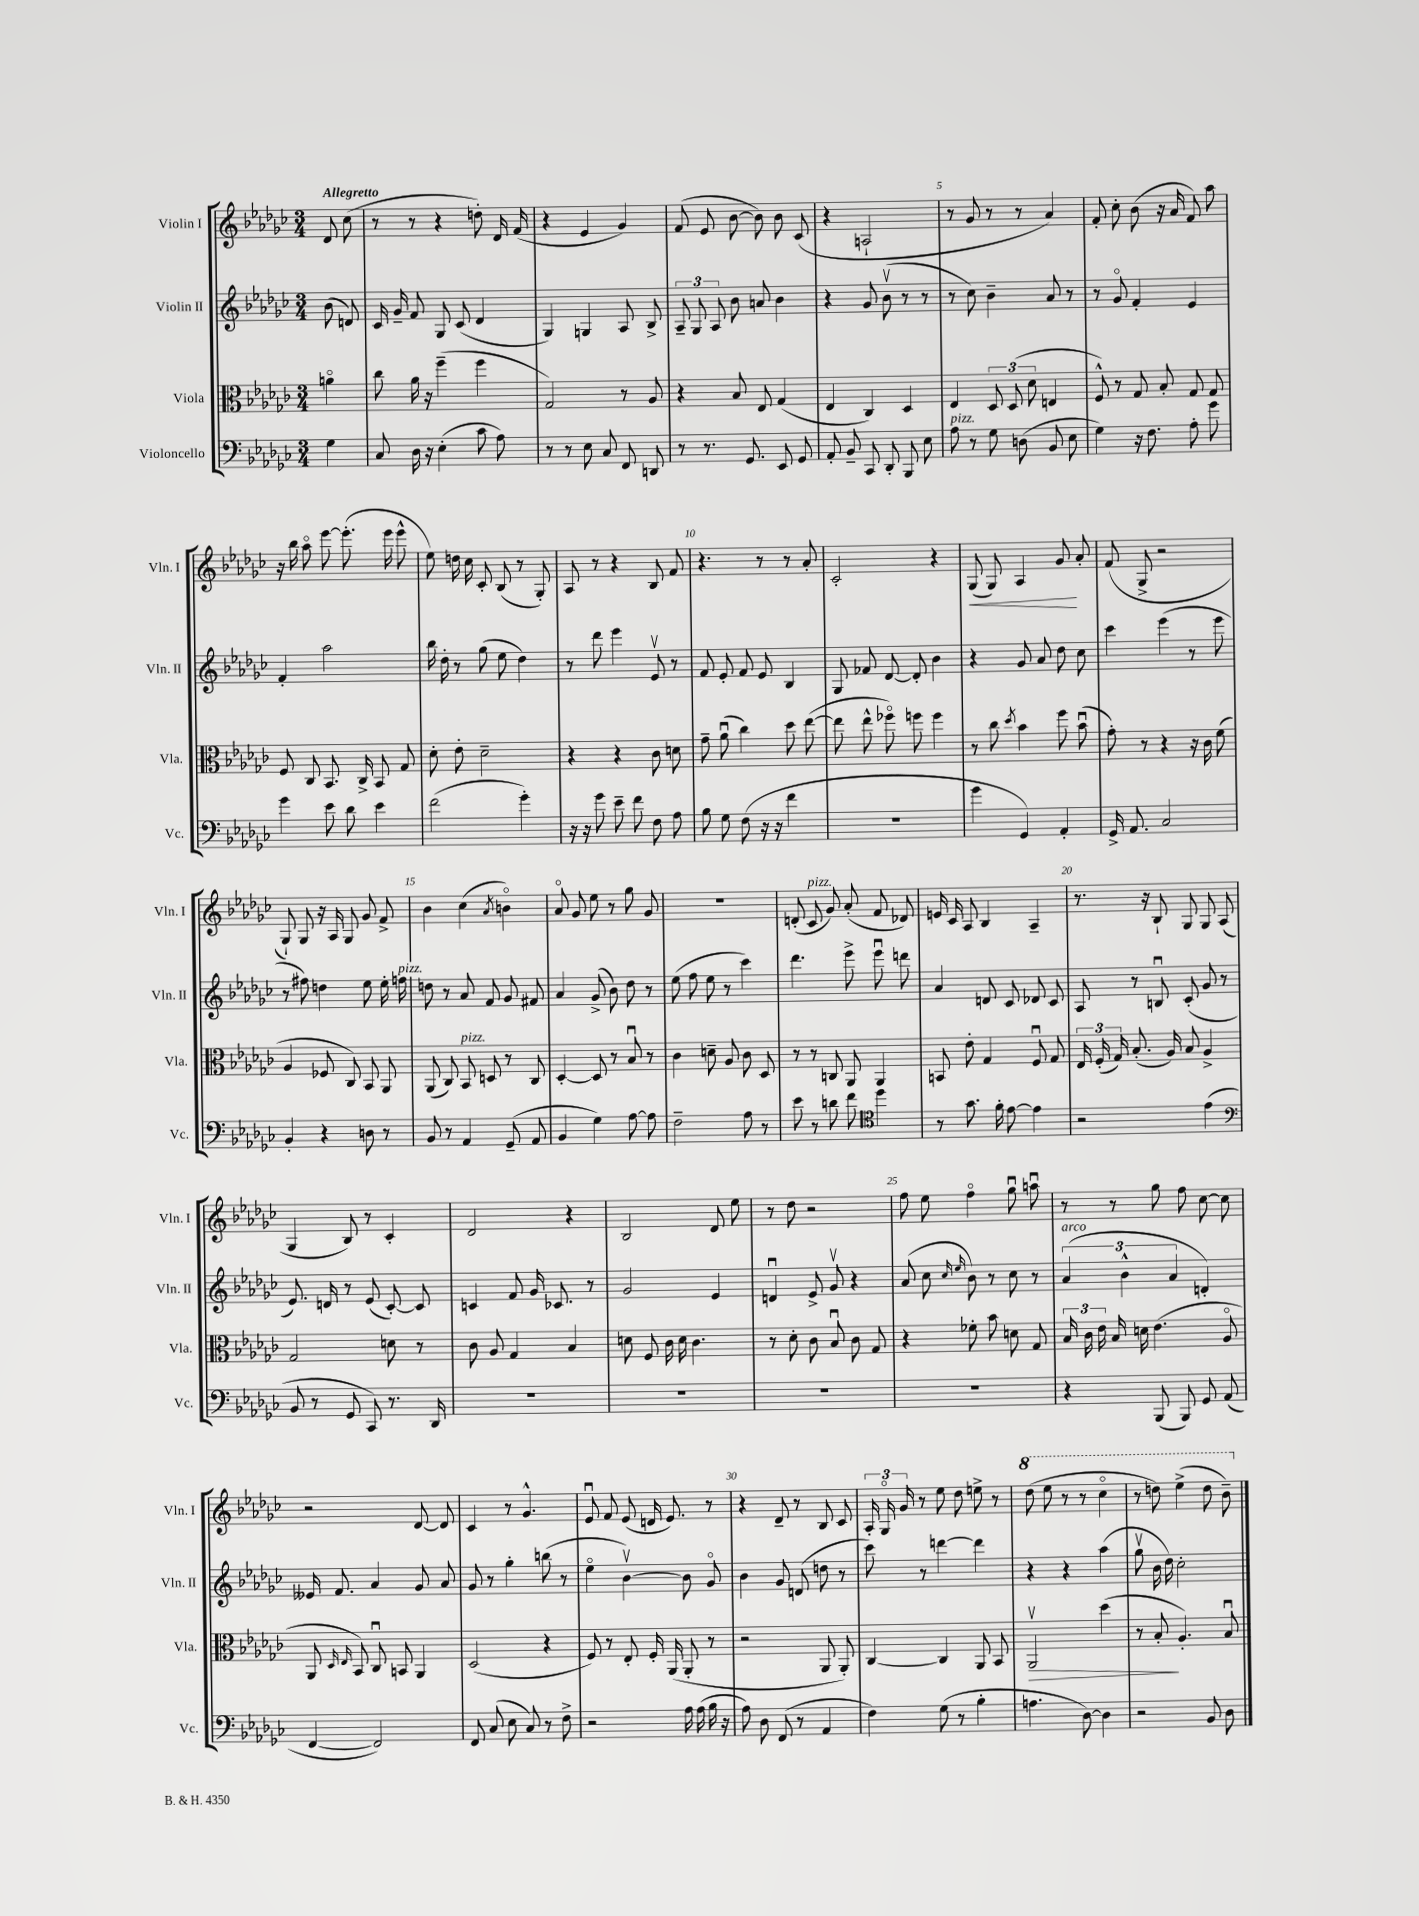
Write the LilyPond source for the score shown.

<<
\new StaffGroup <<
\new Staff = "s0" \with { instrumentName = "Violin I" shortInstrumentName = "Vln. I" } {
    \clef treble \key ges \major \numericTimeSignature \time 3/4 \partial 4 \tempo "Allegretto"
    \autoBeamOff des'8 ces''8( |
    r8 r8 r4 d''8-.) des'16 f'16( |
    r4 ees'4 ges'4) |
    f'8( ees'8 bes'8~ bes'8) bes'8 ces'8( |
    r4 a2-! |
    r8 ges'8 r8 r8 aes'4) |
    f'8-. ces''8-. bes'8( r16 aes'16 f'8) aes''8 |
    r16 bes''16 aes''8\flageolet ees'''8~ ees'''8.-.( ees'''16 ees'''8-^ |
    ees''8) d''16 ces''16 ces'8-. bes8( r8 ges8-.) |
    aes8 r8 r4 bes8 f'8 |
    r4. r8 r8 aes'8-. |
    ces'2-. r4 |
    ges8\<( ges8) aes4 ges'8\! aes'8-. |
    f'8( ges8-> r2 |
    ges8-!) ges8 r16 aes16 ges8 ges'8 f'8-> |
    bes'4 ces''4( \acciaccatura { aes'8 } b'4\flageolet) |
    aes'8\flageolet ges'8 ees''8 r8 ges''8 ges'8 |
    R2. |
    d'8-.( ces'8^\markup { \italic "pizz." } ges'8) aes'8-.( f'8 des'8) |
    e'16 ces'16 aes8 bes4 aes4-- |
    r8. r16 bes8-! ges8 ges8 aes8( |
    ges4 bes8) r8 ces'4-. |
    des'2 r4 |
    bes2 des'8 ees''8 |
    r8 des''8 r2 |
    f''8 ees''8 f''4\flageolet ges''8\downbow a''8\downbow |
    r8 r8 ges''8 f''8 ces''8~ ces''8 |
    r2 des'8~ des'8 |
    ces'4 r8 ges'4.-^ |
    ees'8\downbow f'8 ees'8( d'16 ees'8.) r8 |
    r4 des'8-- r8 bes8 ces'8 |
    \tuplet 3/2 { aes16-. ges16\flageolet ges'16 } r8 ees''8 des''8 e''8-> r8 |
    \ottava #1 des'''8( ees'''8 r8 r8 ces'''4\flageolet |
    r8 d'''8) ees'''4->( d'''8 bes''8--) \ottava #0 \bar "|." |
}
\new Staff = "s1" \with { instrumentName = "Violin II" shortInstrumentName = "Vln. II" } {
    \clef treble \key ges \major \numericTimeSignature \time 3/4 \partial 4
    \autoBeamOff bes'8( d'8) |
    ces'16 ges'16-- f'8 ges8 ces'8( des'4 |
    ges4) g4 aes8 bes8-> |
    \tuplet 3/2 { aes8-- ges8 aes8 } bes'8 a'8 bes'4 |
    r4 ges'8 bes'8\upbow( r8 r8 |
    r8 ces''8) bes'4-- aes'8 r8 |
    r8 ges'8\flageolet f'4-. ees'4 |
    f'4-. aes''2 |
    bes''16 des''16-. r8 ges''8( ees''8 des''4) |
    r8 des'''8 ees'''4 ees'8\upbow r8 |
    f'8 ees'8-. f'8 ees'8 bes4 |
    ges8 fes'8 des'8~ des'8-. bes'4 |
    r4 ges'8 aes'8 des''8 ces''8 |
    ces'''4 ees'''4( r8 ees'''8 |
    r8 fis''8) d''4 ees''8 ees''16-. f''16^\markup { \italic "pizz." } |
    d''8 r8 aes'8 f'8 ges'8 fis'8 |
    aes'4 ges'8->( bes'8) des''8 r8 |
    ees''8( f''8 ees''8 r8 ces'''4) |
    des'''4. ees'''8-> ees'''8\downbow d'''8 |
    aes'4 d'8 ces'8 des'8 ces'8 |
    aes8 r8 b8\downbow ces'8-.( ges'8 r8 |
    ees'8.) d'16 r8 ees'8( ces'8~-.) ces'8 |
    c'4 f'8 ges'16 ces'8. r8 |
    ges'2 ees'4 |
    d'4\downbow ees'8-> ges'8\upbow r4 |
    aes'8( ces''8 \grace { ces''16 ees''16 } bes'8) r8 ces''8 r8 |
    \tuplet 3/2 { aes'4^\markup { \italic "arco" }( bes'4-^ aes'4 } d'4-.) |
    eeses'16 f'8. aes'4 ges'8 aes'8 |
    ges'8 r8 ges''4-. b''8( r8 |
    ees''4\flageolet bes'4~\upbow) bes'8 ges'8\flageolet |
    bes'4 ges'8 d'8( d''8 r8 |
    ces'''8) r8 d'''4~ d'''4 |
    r4 r4 aes''4( |
    ges''8\upbow bes'16 des''16) ces''2-. \bar "|." |
}
\new Staff = "s2" \with { instrumentName = "Viola" shortInstrumentName = "Vla." } {
    \clef alto \key ges \major \numericTimeSignature \time 3/4 \partial 4
    \autoBeamOff a'4\flageolet |
    ces''8 aes'16 r16 f''4--( f''4 |
    ges2) r8 aes8 |
    r4 bes8 ees8 ges4( |
    ees4 ces4) des4 |
    ees4 \tuplet 3/2 { des8 des8( des'8 } e4 |
    f8-^) r8 ges8 bes8-. ges8 ges8 |
    f8 ces8 bes,8. ces16-> bes,8 ges8 |
    des'8-. ees'8-. des'2-- |
    r4 r4 ces'8 d'8 |
    ges'8-- aes'8\downbow( ces''4) des''8 ees''8~( |
    ees''8 ees''8-^ fes''8\flageolet) f''8 f''4 |
    r8 ces''8 \acciaccatura { des''8 } bes'4 f''8 bes'8\downbow( |
    ges'8-.) r8 r4 r16 ces'16 f'8( |
    aes4 fes8 ces8) bes,8 aes,8 |
    aes,8( ces8) bes,8^\markup { \italic "pizz." } d8 r8 ces8 |
    des4~-. des8 r8 bes8\downbow r8 |
    ces'4 d'8-- aes8 ces'8 des8 |
    r8 r8 c8 aes,8 aes,4 |
    b,8 ees'8-. ges4 f8\downbow ges8 |
    \tuplet 3/2 { ees16 f16-.( ges16) } bes8.-.( aes16) bes8 aes4-> |
    ges2 d'8 r8 |
    ces'8 aes8 ges4 bes4 |
    d'8 f8 ces'16 d'16 ces'4. |
    r8 des'8-. ces'8 bes8\downbow ces'8 ges8 |
    r4 fes'8-. bes'8 d'8 ges8 |
    \tuplet 3/2 { bes16 ces'16 ees'16 } bes16 d'16 ees'4.( aes8\flageolet |
    aes,8 \grace { des16 ees16 } bes,8) ces8\downbow b,8 aes,4 |
    des2( r4 |
    f8) r8 ees8-. f16-. aes,16( aes,8-. r8 |
    r2 aes,8 aes,8-.) |
    ces4~ ces4 aes,8 bes,8 |
    aes,2\upbow\> des''4( |
    r8 bes8-.\! aes4.-.) bes8\downbow \bar "|." |
}
\new Staff = "s3" \with { instrumentName = "Violoncello" shortInstrumentName = "Vc." } {
    \clef bass \key ges \major \numericTimeSignature \time 3/4 \partial 4
    \autoBeamOff ges4 |
    ces8 des16 r16 ees4-.( ces'8 aes8) |
    r8 r8 ees8 ces8 f,8 d,8 |
    r8 r8. ges,8. ees,8 ges,8 |
    aes,8-. bes,8-- ces,8 des,8-. bes,,8 ees8 |
    aes8^\markup { \italic "pizz." } r8 ges8 d8( bes,8 ees8 |
    ges4) r16 f8. aes8-. ges'8 |
    ges'4 ees'8 des'8 ees'4 |
    f'2( ges'4-.) |
    r16 r16 ges'8 ees'8-- f'8 f8 aes8 |
    bes8 ges8 f8( r16 r16 f'4 |
    R2. |
    ges'4 ges,4) aes,4-. |
    ges,16-> aes,8. ces2 |
    bes,4-. r4 d8 r8 |
    bes,8 r8 aes,4 ges,8--( aes,8 |
    bes,4 ges4) aes8~ aes8 |
    f2-- aes8 r8 |
    ees'8 r8 d'8 f'8 \clef tenor des''4 |
    r8 ges'8. f'16-. ees'8~ ees'4 |
    r2 ees'4( |
    \clef bass bes,8 r8 ges,8 ces,8) r8. des,16 |
    R2. |
    R2. |
    R2. |
    R2. |
    r4 bes,,8( bes,,8) ges,8 aes,8( |
    f,4~ f,2) |
    f,8 ces8( ees8 ces8) r8 f8-> |
    r2 aes16 aes16( bes16 r16 |
    aes8) des8 f,8( r8 aes,4 |
    f4) ges8( r8 bes4-. |
    a4. des8~) des4 |
    r2 bes,8 des8 \bar "|." |
}
>>
>>
\layout { \context { \Score \override BarNumber.break-visibility = ##(#f #t #t) barNumberVisibility = #(every-nth-bar-number-visible 5) } }
